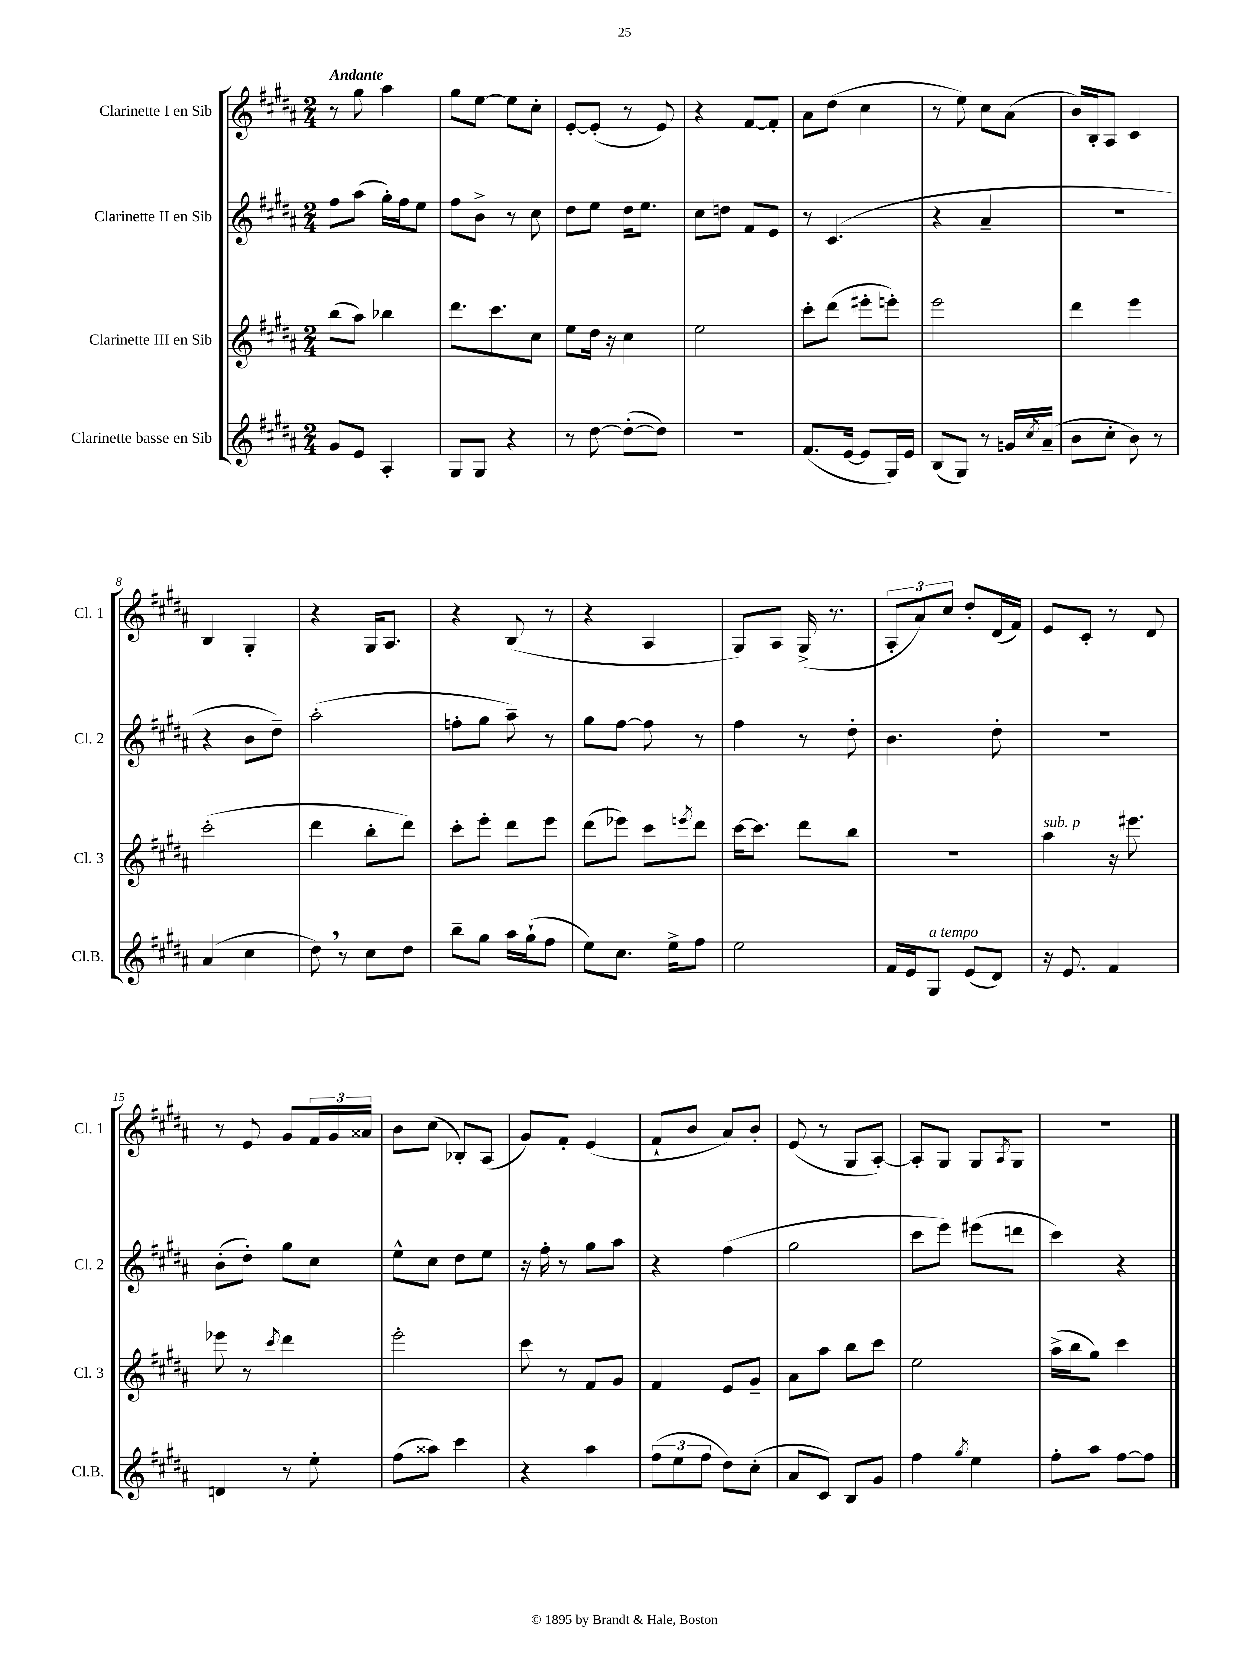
<<
\new StaffGroup <<
\new Staff = "s0" \with { instrumentName = "Clarinette I en Sib" shortInstrumentName = "Cl. 1" } {
    \clef treble \key b \major \numericTimeSignature \time 2/4 \tempo "Andante"
    r8 gis''8 ais''4 |
    gis''8 e''8~ e''8 cis''8-. |
    e'8~-. e'8-.( r8 e'8) |
    r4 fis'8~ fis'8-. |
    ais'8 dis''8( cis''4 |
    r8 e''8) cis''8 ais'8( |
    b'16) b16-. ais8 cis'4 |
    b4 gis4-. |
    r4 gis16 ais8. |
    r4 b8( r8 |
    r4 ais4 |
    gis8) ais8 gis16->( r8. |
    \tuplet 3/2 { ais8-. ais'8) cis''8 } dis''8-. dis'16( fis'16) |
    e'8 cis'8-. r8 dis'8 |
    r8 e'8 gis'8 \tuplet 3/2 { fis'16 gis'16 aisis'16 } |
    b'8 cis''8( bes8-.) ais8( |
    gis'8) fis'8-. e'4( |
    fis'8-! b'8 ais'8) b'8-. |
    e'8( r8 gis8 ais8~-.) |
    ais8-. gis8 gis8 \acciaccatura { ais8 } gis8 |
    r2 \bar "|." |
}
\new Staff = "s1" \with { instrumentName = "Clarinette II en Sib" shortInstrumentName = "Cl. 2" } {
    \clef treble \key b \major \numericTimeSignature \time 2/4
    fis''8 ais''8( gis''16-.) fis''16 e''8 |
    fis''8 b'8-> r8 cis''8 |
    dis''8 e''8 dis''16 e''8. |
    cis''8 d''8 fis'8 e'8 |
    r8 cis'4.( |
    r4 ais'4-- |
    R2 |
    r4 b'8 dis''8--) |
    ais''2-.( |
    f''8-. gis''8 ais''8--) r8 |
    gis''8 fis''8~ fis''8 r8 |
    fis''4 r8 dis''8-. |
    b'4. dis''8-. |
    R2 |
    b'8-.( dis''8-.) gis''8 cis''8 |
    e''8-^ cis''8 dis''8 e''8 |
    r16 fis''16-. r8 gis''8 ais''8 |
    r4 fis''4( |
    gis''2 |
    cis'''8 e'''8) eis'''8( d'''8 |
    cis'''4) r4 \bar "|." |
}
\new Staff = "s2" \with { instrumentName = "Clarinette III en Sib" shortInstrumentName = "Cl. 3" } {
    \clef treble \key b \major \numericTimeSignature \time 2/4
    b''8( ais''8) bes''4 |
    dis'''8. cis'''8. cis''8 |
    e''8 dis''16 r16 cis''4 |
    e''2 |
    cis'''8-. dis'''8( eis'''8-. e'''8-.) |
    e'''2 |
    dis'''4 e'''4 |
    cis'''2-.( |
    dis'''4 b''8-. dis'''8) |
    cis'''8-. e'''8-. dis'''8 e'''8 |
    dis'''8( ees'''8) cis'''8 \acciaccatura { e'''8 } dis'''8 |
    cis'''16~ cis'''8. dis'''8 b''8 |
    R2 |
    ais''4^\markup { \italic "sub. p" } r16 eis'''8. |
    ees'''8 r8 \acciaccatura { cis'''8 } dis'''4 |
    e'''2-. |
    cis'''8 r8 fis'8 gis'8 |
    fis'4 e'8 gis'8-- |
    ais'8 ais''8 b''8 cis'''8 |
    e''2 |
    ais''16->( b''16 gis''8) cis'''4 \bar "|." |
}
\new Staff = "s3" \with { instrumentName = "Clarinette basse en Sib" shortInstrumentName = "Cl.B." } {
    \clef treble \key b \major \numericTimeSignature \time 2/4
    gis'8 e'8 ais4-. |
    gis8 gis8 r4 |
    r8 dis''8~ dis''8~-.( dis''8) |
    R2 |
    fis'8.( e'16~ e'8 gis16) e'16 |
    b8( gis8) r8 g'16 \acciaccatura { cis''8 } ais'16--( |
    b'8 cis''8-. b'8) r8 |
    ais'4( cis''4 |
    dis''8) \breathe r8 cis''8 dis''8 |
    b''8-- gis''8 ais''16 gis''16-!( fis''8 |
    e''8) cis''8. e''16-> fis''8 |
    e''2 |
    fis'16 e'16 gis8^\markup { \italic "a tempo" } e'8( dis'8) |
    r16 e'8. fis'4 |
    d'4 r8 e''8-. |
    fis''8( aisis''8) cis'''4 |
    r4 ais''4 |
    \tuplet 3/2 { fis''8( e''8 fis''8 } dis''8) cis''8-.( |
    ais'8 cis'8) b8 gis'8 |
    fis''4 \acciaccatura { gis''8 } e''4 |
    fis''8-. ais''8 fis''8~ fis''8 \bar "|." |
}
>>
>>
